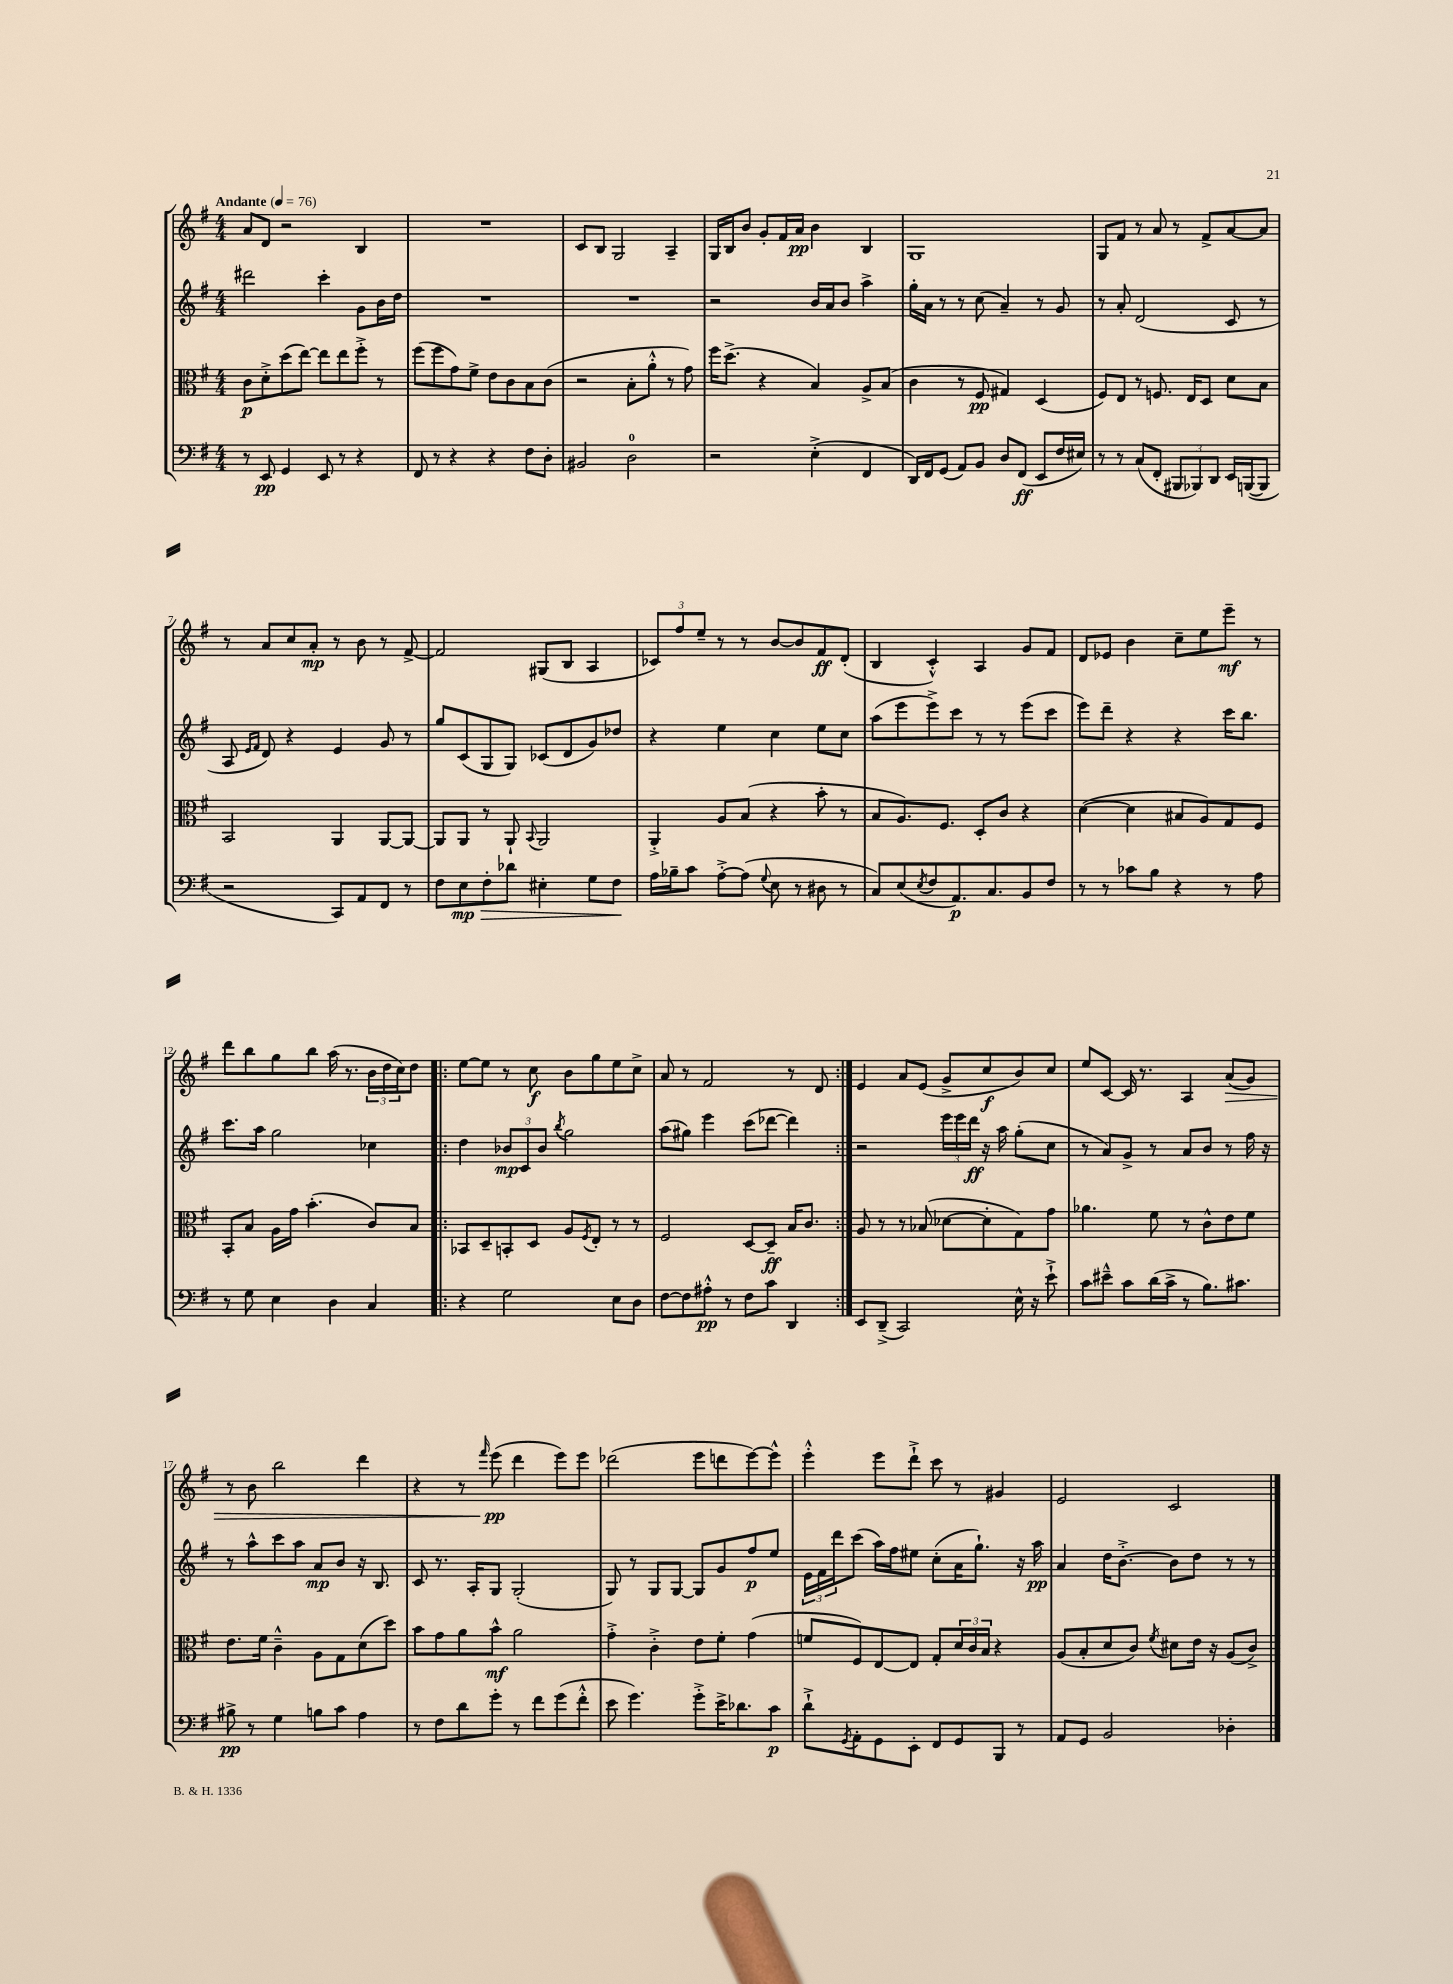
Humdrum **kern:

**kern	**dynam	**kern	**dynam	**kern	**dynam	**kern	**dynam
*part4	*part4	*part3	*part3	*part2	*part2	*part1	*part1
*staff4	*staff4	*staff3	*staff3	*staff2	*staff2	*staff1	*staff1
*clefF4	*	*clefC3	*	*clefG2	*	*clefG2	*
*k[f#]	*	*k[f#]	*	*k[f#]	*	*k[f#]	*
*M4/4	*	*M4/4	*	*M4/4	*	*M4/4	*
*MM76	*	*MM76	*	*MM76	*	*MM76	*
=1	=1	=1	=1	=1	=1	=1	=1
!	!	!	!	!	!	!LO:TX:a:B:t=Andante	!
8r	.	8c\L	p	2ddd#X\	.	8a/L	.
8EE/	pp	8d'^\	.	.	.	8d/J	.
4GG/	.	(8dd\	.	.	.	2r	.
.	.	[8ee\J)	.	.	.	.	.
8EE/	.	8ee\L]	.	4ccc'\	.	.	.
8r	.	8ee\	.	.	.	.	.
4r	.	8ff#'^\J	.	8g\L	.	4B/	.
.	.	8r	.	16b\L	.	.	.
.	.	.	.	16dd\JJ	.	.	.
=2	=2	=2	=2	=2	=2	=2	=2
8FF#/	.	(8ff#\L	.	1r	.	1r	.
8r	.	8ff#\	.	.	.	.	.
4r	.	8g\)	.	.	.	.	.
.	.	8f#^\J	.	.	.	.	.
4r	.	8e\L	.	.	.	.	.
.	.	8c\	.	.	.	.	.
8F#\L	.	8B\	.	.	.	.	.
8D'\J	.	(8c\J	.	.	.	.	.
=3	=3	=3	=3	=3	=3	=3	=3
2BB#X/	.	2r	.	1r	.	8c/L	.
.	.	.	.	.	.	8B/J	.
.	.	.	.	.	.	2G/	.
2D\	.	8B'\L	.	.	.	.	.
.	.	8a'^^\J	.	.	.	.	.
.	.	8r	.	.	.	4A~/	.
.	.	8g\)	.	.	.	.	.
=4	=4	=4	=4	=4	=4	=4	=4
2r	.	16ff#\KL	.	2r	.	16G/LL	.
.	.	(8.dd^\J	.	.	.	16B/J	.
.	.	.	.	.	.	8b/J	.
.	.	4r	.	.	.	8g'/L	.
.	.	.	.	.	.	16f#/L	.
.	.	.	.	.	.	16a/JJ	pp
(4E'^\	.	4B/)	.	16b/LL	.	4b\	.
.	.	.	.	16a/J	.	.	.
.	.	.	.	8b/J	.	.	.
4FF#/	.	8A^/L	.	4aa^\	.	4B/	.
.	.	(8B/J	.	.	.	.	.
=5	=5	=5	=5	=5	=5	=5	=5
16DD/LL)	.	4c\	.	16gg'\LL	.	1G	.
16FF#/J	.	.	.	16a\JJ	.	.	.
(8GG/J	.	.	.	8r	.	.	.
8AA/L)	.	8r	.	8r	.	.	.
8BB/J	.	8F#/	pp	(8cc\	.	.	.
8D/L	.	4G#X/)	.	4a~/)	.	.	.
(8FF#/J	ff	.	.	.	.	.	.
8EE/L	.	(4D/	.	8r	.	.	.
16F#/L	.	.	.	8g/	.	.	.
16E#X/JJ)	.	.	.	.	.	.	.
=6	=6	=6	=6	=6	=6	=6	=6
8r	.	8F#/L)	.	8r	.	8G/L	.
8r	.	8E/J	.	8a'/	.	8f#/J	.
(8C/L	.	8r	.	(2d/	.	8r	.
8FF#'/J	.	8.Fn/	.	.	.	8a/	.
12BBB#X/L	.	.	.	.	.	8r	.
.	.	16E/KL	.	.	.	.	.
12BBB-X/)	.	.	.	.	.	.	.
.	.	8D/J	.	.	.	8f#^/L	.
12DD/J	.	.	.	.	.	.	.
16EE/LL	.	8d\L	.	8c/	.	[8a/	.
([16BBBn/J	.	.	.	.	.	.	.
8BBB/J]	.	8B\J	.	8r	.	8a/J]	.
!!LO:LB:g=z
=7	=7	=7	=7	=7	=7	=7	=7
2r	.	2BB/	.	8A/	.	8r	.
.	.	.	.	16qqe/LL	.	.	.
.	.	.	.	16qqf#/JJ	.	.	.
.	.	.	.	8d/)	.	8a/L	.
.	.	.	.	4r	.	8cc/	.
.	.	.	.	.	.	8a'/J	mp
8CC/L)	.	4AA/	.	4e/	.	8r	.
8AA/	.	.	.	.	.	8b\	.
8FF#/J	.	[8AA/L	.	8g/	.	8r	.
8r	.	8AA/J_	.	8r	.	[8f#^/	.
=8	=8	=8	=8	=8	=8	=8	=8
8F#\L	.	8AA/L]	.	8gg/L	.	2f#/]	.
!	!LO:HP:b	!	!	!	!	!	!
8E\	> mp	8AA/J	.	(8c/	.	.	.
8F#'\	.	8r	.	8G/	.	.	.
8d-X\J	.	8AA`/	.	8G/J)	.	.	.
.	.	8qqBB/	.	.	.	.	.
4E#X'\	.	2AA/	.	(8c-X/L	.	(8G#X/L	.
.	.	.	.	8d/	.	8B/J	.
8G\L	.	.	.	8g/)	.	4A/	.
8F#\J	.	.	.	8dd-X/J	.	.	.
.	]	.	.	.	.	.	.
=9	=9	=9	=9	=9	=9	=9	=9
16A\LL	.	4AA'^/	.	4r	.	12c-X/L)	.
16B-X~\J	.	.	.	.	.	.	.
.	.	.	.	.	.	12ff#/	.
8c\J	.	.	.	.	.	.	.
.	.	.	.	.	.	12ee~/J	.
[8A'^\L	.	8A/L	.	4ee\	.	8r	.
(8A\J]	.	(8B/J	.	.	.	8r	.
8qqG/	.	.	.	.	.	.	.
8E\	.	4r	.	4cc\	.	[8b/L	.
8r	.	.	.	.	.	8b/]	.
8D#X\	.	8b'\	.	8ee\L	.	8f#/	ff
8r	.	8r	.	8cc\J	.	(8d'/J	.
=10	=10	=10	=10	=10	=10	=10	=10
8C/L)	.	8B/L	.	(8aa\L	.	4B/	.
(8E/	.	8.A/)	.	8eee\	.	.	.
8qE/	.	.	.	.	.	.	.
8F#/	.	.	.	8eee^\)	.	4c'^^/)	.
.	.	8.F#/J	.	.	.	.	.
8.AA/)	p	.	.	8ccc\J	.	.	.
.	.	8D'/L	.	8r	.	4A/	.
8.C/	.	.	.	.	.	.	.
.	.	8c/J	.	8r	.	.	.
8BB/	.	4r	.	(8eee\L	.	8g/L	.
8F#/J	.	.	.	8ccc\J	.	8f#/J	.
=11	=11	=11	=11	=11	=11	=11	=11
8r	.	([4d\	.	8eee\L)	.	8d/L	.
8r	.	.	.	8ddd~\J	.	8e-X/J	.
8c-X\L	.	4d\]	.	4r	.	4b\	.
8B\J	.	.	.	.	.	.	.
4r	.	8B#X/L	.	4r	.	8cc~\L	.
.	.	8A/)	.	.	.	8ee\	.
8r	.	8G/	.	16ccc\KL	.	8eee~\J	mf
.	.	.	.	8.bb\J	.	.	.
8A\	.	8F#/J	.	.	.	8r	.
!!LO:LB:g=z
=12	=12	=12	=12	=12	=12	=12	=12
8r	.	8BB'/L	.	8.ccc\L	.	8ddd\L	.
8G\	.	8B/J	.	.	.	8bb\	.
.	.	.	.	16aa\Jk	.	.	.
4E\	.	16A\LL	.	2gg\	.	8gg\	.
.	.	16g\JJ	.	.	.	.	.
.	.	(4.b'\	.	.	.	8bb\J	.
4D\	.	.	.	.	.	(16aa\	.
.	.	.	.	.	.	8.r	.
4C/	.	8c/L)	.	4cc-X\	.	24b\LL	.
.	.	.	.	.	.	24dd\	.
.	.	.	.	.	.	24cc\J)	.
.	.	8B/J	.	.	.	8dd\J	.
=13!|:	=13!|:	=13!|:	=13!|:	=13!|:	=13!|:	=13!|:	=13!|:
4r	.	8BB-X/L	.	4dd\	.	[8ee\L	.
.	.	8D~/	.	.	.	8ee\J]	.
2G\	.	8BBn'/	.	12b-X/L	mp	8r	.
.	.	.	.	12c/	.	.	.
.	.	8D/J	.	.	.	8cc\	f
.	.	.	.	12b-/J	.	.	.
.	.	.	.	8qbb/	.	.	.
.	.	8A/L	.	2gg\	.	8b\L	.
.	.	8qF#/	.	.	.	.	.
.	.	8E'/J	.	.	.	8gg\	.
8E\L	.	8r	.	.	.	8ee\	.
8D\J	.	8r	.	.	.	8cc^\J	.
=14	=14	=14	=14	=14	=14	=14	=14
[8F#\L	.	2F#/	.	(8aa\L	.	8a/	.
8F#\]	.	.	.	8gg#X\J)	.	8r	.
8A#X'^^\J	pp	.	.	4eee\	.	2f#/	.
8r	.	.	.	.	.	.	.
8F#\L	.	[8D/L	.	(8ccc\L	.	.	.
8c\J	.	8D~/J]	ff	[8ddd-X\J	.	.	.
4DD/	.	16B/KL	.	4ddd-\])	.	8r	.
.	.	8.c/J	.	.	.	.	.
.	.	.	.	.	.	8d/	.
=15:|!	=15:|!	=15:|!	=15:|!	=15:|!	=15:|!	=15:|!	=15:|!
8EE/L	.	8A/	.	2r	.	4e/	.
(8DD~^/J	.	8r	.	.	.	.	.
2CC/)	.	8r	.	.	.	8a/L	.
.	.	(8B-X/	.	.	.	(8e/J	.
.	.	[8d-X\L	.	24eee\LL	.	8g^/L	.
.	.	.	.	24eee\	.	.	.
.	.	.	.	24ddd\JJ	ff	.	.
.	.	8d-'\]	.	16r	.	8cc/	f
.	.	.	.	16aa\	.	.	.
16E^^\	.	8G\)	.	(8gg'\L	.	8b/)	.
16r	.	.	.	.	.	.	.
8e`^\	.	8g\J	.	8cc\J	.	8cc/J	.
=16	=16	=16	=16	=16	=16	=16	=16
8c\L	.	4.a-X\	.	8r	.	8ee/L	.
8e#X~^^\J	.	.	.	8a/L)	.	[8c/J	.
8c\L	.	.	.	8g^/J	.	16c/]	.
.	.	.	.	.	.	8.r	.
(16d\L	.	8f#\	.	8r	.	.	.
16c^\JJ	.	.	.	.	.	.	.
8r	.	8r	.	8a/L	.	4A/	.
8.B\L)	.	8c^^\L	.	8b/J	.	.	.
!	!	!	!	!	!	!	!LO:HP:b
.	.	8e\	.	8r	.	(8a/L	>
8.c#X\J	.	.	.	.	.	.	.
.	.	8f#\J	.	16ff#\	.	8g/J)	.
.	.	.	.	16r	.	.	.
!!LO:LB:g=z
=17	=17	=17	=17	=17	=17	=17	=17
8B#X^\	pp	8.e\L	.	8r	.	8r	.
8r	.	.	.	8aa^^\L	.	8b\	.
.	.	16f#\Jk	.	.	.	.	.
4G\	.	4c~^^\	.	8ccc\	.	2bb\	.
.	.	.	.	8aa\J	.	.	.
8Bn\L	.	8A\L	.	8a/L	mp	.	.
8c\J	.	8G\	.	8b/J	.	.	.
4A\	.	(8d\	.	16r	.	4ddd\	.
.	.	.	.	8.B/	.	.	.
.	.	8dd\J)	.	.	.	.	.
=18	=18	=18	=18	=18	=18	=18	=18
8r	.	8b\L	.	8c/	.	4r	.
8F#\L	.	8g\	.	8.r	.	.	.
8d\	.	8a\	.	.	.	8r	.
.	.	.	.	16A'/KL	.	.	.
.	.	.	.	.	.	16qqfff#/	.
8g'\J	.	8b^^\J	mf	8G/J	.	(8eee\	pp
8r	.	2a\	.	(2G'/	.	4ddd\	]
8f#\L	.	.	.	.	.	.	.
(8g\	.	.	.	.	.	8eee\L)	.
8f#'^^\J	.	.	.	.	.	8eee\J	.
=19	=19	=19	=19	=19	=19	=19	=19
8e\	.	4g'^\	.	8G/)	.	(2ddd-X\	.
4.g\)	.	.	.	8r	.	.	.
.	.	4c'^\	.	8G/L	.	.	.
.	.	.	.	[8G/J	.	.	.
8g'^\L	.	8e\L	.	8G/L]	.	8eee\L	.
16e^\K	.	8f#'\J	.	8g/	.	8dddn\	.
8.d-X\	.	.	.	.	.	.	.
.	.	(4g\	.	8ff#/	p	[8eee\)	.
8c\J	p	.	.	8ee/J	.	8eee^^\J]	.
=20	=20	=20	=20	=20	=20	=20	=20
8d`^\L	.	8fn/L	.	24e\LL	.	4eee'^^\	.
.	.	.	.	24f#\	.	.	.
.	.	.	.	24ddd\J	.	.	.
8qGG/	.	.	.	.	.	.	.
8AA'\	.	8F#/)	.	(8ccc\J	.	.	.
8GG\	.	[8E/	.	16aa\LL)	.	8eee\L	.
.	.	.	.	16ff#\J	.	.	.
8EE'\J	.	8E/J]	.	8ee#X\J	.	8ddd`^\J	.
8FF#/L	.	8G'/L	.	(8cc'\L	.	8ccc\	.
8GG/	.	24d/L	.	16a\K	.	8r	.
.	.	24c/	.	.	.	.	.
.	.	.	.	8.gg`\J)	.	.	.
.	.	24B/JJ	.	.	.	.	.
8BBB/J	.	4r	.	.	.	4g#X/	.
8r	.	.	.	16r	.	.	.
.	.	.	.	16aa\	pp	.	.
=21	=21	=21	=21	=21	=21	=21	=21
8AA/L	.	(8A/L	.	4a/	.	2e/	.
8GG/J	.	8B'/	.	.	.	.	.
2BB/	.	8d/	.	16dd\KL	.	.	.
.	.	.	.	[8.b'^\J	.	.	.
.	.	8c/J)	.	.	.	.	.
.	.	8qf#/	.	.	.	.	.
.	.	8d#X\L	.	8b\L]	.	2c/	.
.	.	16e\Jk	.	8dd\J	.	.	.
.	.	16r	.	.	.	.	.
4D-X'\	.	(8A/L	.	8r	.	.	.
.	.	8c^/J)	.	8r	.	.	.
==	==	==	==	==	==	==	==
*-	*-	*-	*-	*-	*-	*-	*-
